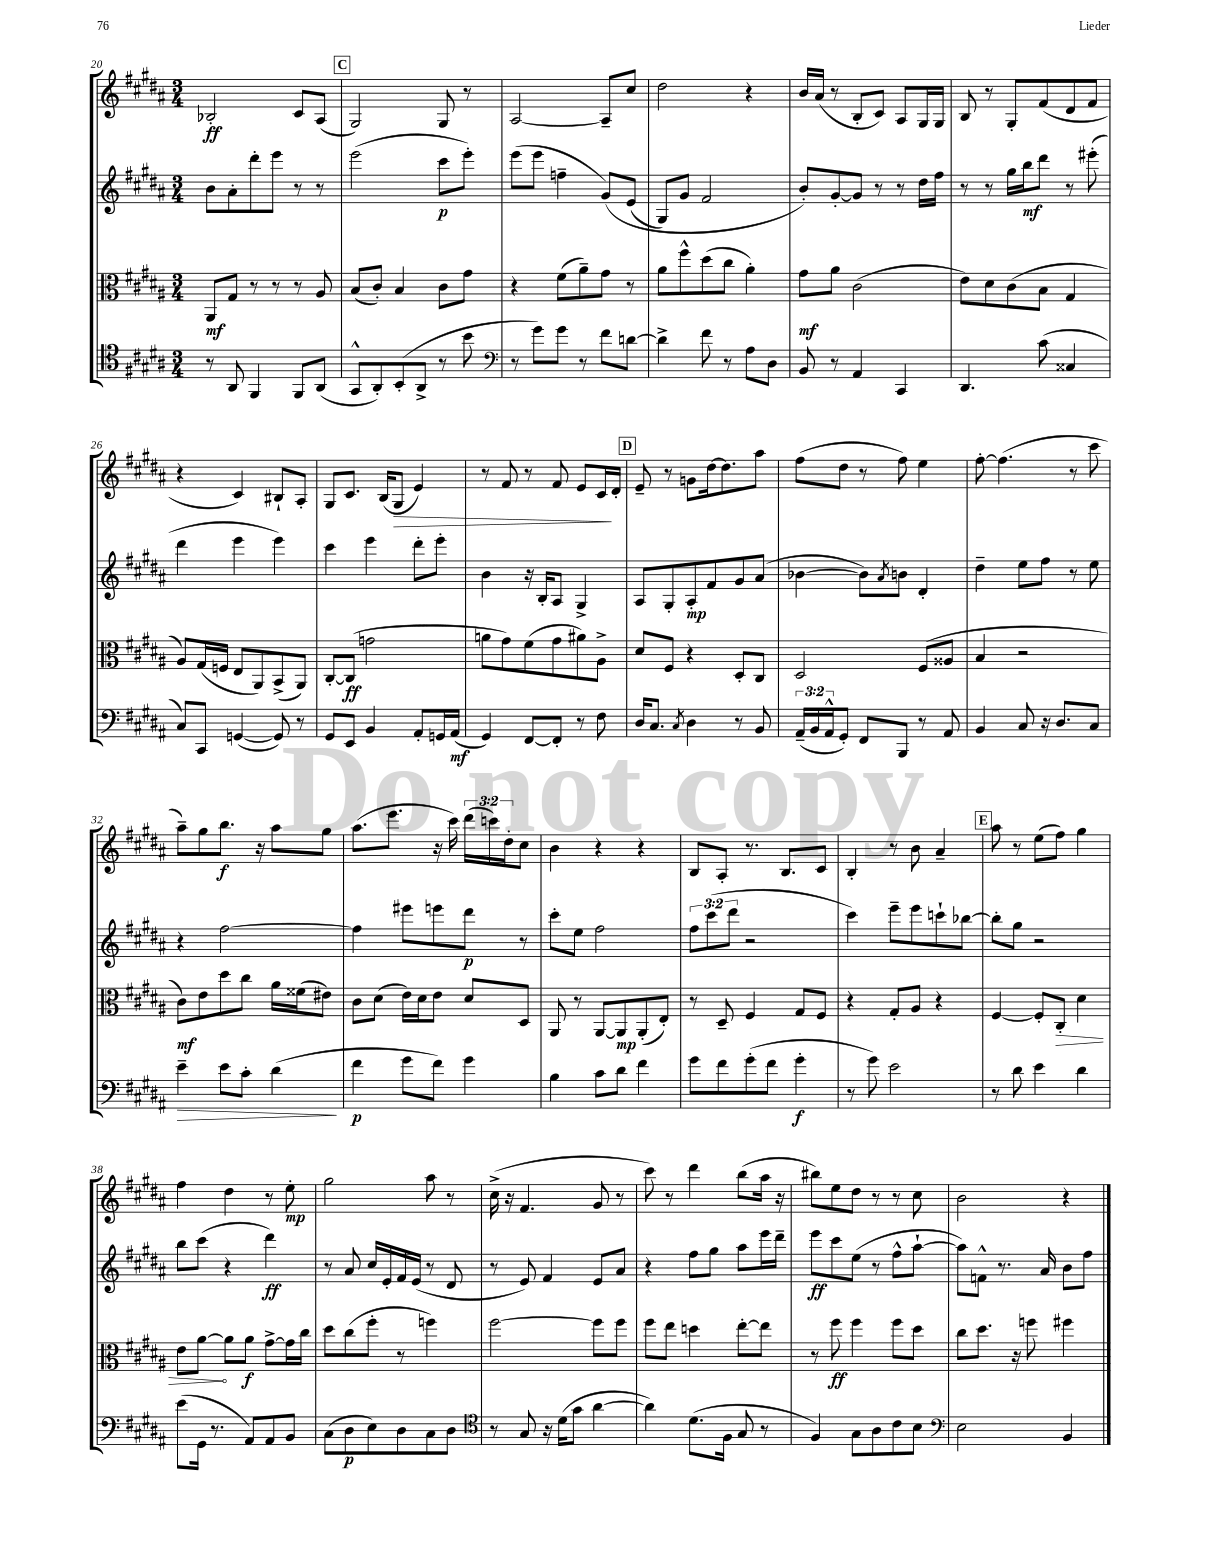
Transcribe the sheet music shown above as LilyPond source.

<<
\new StaffGroup <<
\new Staff = "s0" {
    \clef treble \key b \major \numericTimeSignature \time 3/4 \override Staff.TupletNumber.text = #tuplet-number::calc-fraction-text
    bes2-.\ff cis'8 ais8( |
    \mark \markup { \box "C" } gis2) gis8 r8 |
    ais2~ ais8-- cis''8 |
    dis''2 r4 |
    b'16 ais'16( r8 b8-. cis'8) ais8 gis16 gis16 |
    b8 r8 gis8-. fis'8( dis'8 fis'8 |
    r4 cis'4) bis8-! ais8-. |
    gis8 cis'8. b16( gis8\> e'4) |
    r8 fis'8 r8 fis'8 e'8 cis'16\! dis'16-. |
    \mark \markup { \box "D" } e'8-- r8 g'8 dis''16~ dis''8. ais''8 |
    fis''8( dis''8 r8 fis''8) e''4 |
    fis''8~-. fis''4.( r8 cis'''8 |
    ais''8--) gis''8 b''8.\f r16 ais''8 gis''8 |
    ais''8.( e'''8. r16 cis'''16) \tuplet 3/2 { dis'''16( c'''16) dis''16-. } cis''8 |
    b'4 r4 r4 |
    b8 ais8-. r8. b8. cis'8 |
    b4-. r8 b'8 ais'4-- |
    \mark \markup { \box "E" } ais''8 r8 e''8( fis''8) gis''4 |
    fis''4 dis''4 r8 e''8-.\mp |
    gis''2 ais''8 r8 |
    cis''16->( r16 fis'4. gis'8 r8 |
    cis'''8) r8 dis'''4 b''8( ais''16 r16 |
    bis''8) e''8 dis''8 r8 r8 cis''8 |
    b'2 r4 \bar "|." |
}
\new Staff = "s1" {
    \clef treble \key b \major \numericTimeSignature \time 3/4 \override Staff.TupletNumber.text = #tuplet-number::calc-fraction-text
    b'8 ais'8-. dis'''8-. e'''8 r8 r8 |
    \mark \markup { \box "C" } e'''2( cis'''8\p e'''8-.) |
    e'''8( e'''8 f''4-- gis'8)\( e'8( |
    gis8) gis'8 fis'2 |
    b'8-.\) gis'8~-. gis'8 r8 r8 dis''16 fis''16 |
    r8 r8 gis''16 b''16\mf dis'''8 r8 eis'''8-.( |
    dis'''4 e'''4 e'''4) |
    cis'''4 e'''4 dis'''8-. e'''8-. |
    b'4 r16 b16-. ais8 gis4-> |
    \mark \markup { \box "D" } ais8 gis8-. ais8-.\mp fis'8 gis'8 ais'8( |
    bes'4~ bes'8) \acciaccatura { ais'8 } b'8 dis'4-. |
    dis''4-- e''8 fis''8 r8 e''8 |
    r4 fis''2~ |
    fis''4 eis'''8 e'''8 dis'''8\p r8 |
    cis'''8-. e''8 fis''2 |
    \tuplet 3/2 { fis''8 cis'''8( dis'''8 } r2 |
    cis'''4) e'''8-- e'''8 c'''8-! bes''8~ |
    \mark \markup { \box "E" } bes''8-. gis''8 r2 |
    b''8 cis'''8( r4 dis'''4\ff) |
    r8 ais'8 cis''16 e'16-. fis'16 e'16( r8 dis'8 |
    r8 e'8) fis'4 e'8 ais'8 |
    r4 fis''8 gis''8 ais''8 e'''16 dis'''16-- |
    e'''8\ff cis'''8 e''8( r8 fis''8-^ ais''8~-! |
    ais''8) f'8-^ r8. ais'16 b'8 fis''8 \bar "|." |
}
\new Staff = "s2" {
    \clef alto \key b \major \numericTimeSignature \time 3/4
    ais,8\mf gis8 r8 r8 r8 ais8 |
    \mark \markup { \box "C" } b8( cis'8-.) b4 cis'8 gis'8 |
    r4 fis'8( ais'8--) gis'8 r8 |
    ais'8 fis''8-^ dis''8( cis''8 ais'4-.) |
    gis'8\mf ais'8 cis'2( |
    e'8) dis'8 cis'8( b8 gis4 |
    ais8) gis16( f16 e8 ais,8) b,8->( ais,8) |
    cis8~-. cis8\ff( g'2 |
    a'8 gis'8) fis'8( gis'8 ais'8) ais8-> |
    \mark \markup { \box "D" } dis'8 fis8 r4 dis8-. cis8 |
    dis2 fis8( aisis8 |
    b4 r2 |
    cis'8\mf) e'8 dis''8 cis''8 ais'16 fisis'16( eis'8) |
    cis'8 dis'8( e'16) dis'16 e'8 dis'8 dis8 |
    ais,8 r8 ais,8~ ais,8\mp ais,8-.( e8-.) |
    r8 dis8-- fis4 gis8 fis8 |
    r4 gis8-. ais8 r4 |
    \mark \markup { \box "E" } fis4~ fis8-. \once \override Hairpin.circled-tip = ##t cis8-.\> dis'4 |
    e'8 ais'8~\! ais'8 ais'8\f gis'8~-> gis'16 cis''16 |
    dis''8 cis''8( fis''8-. r8 f''4) |
    fis''2~ fis''8 fis''8 |
    fis''8 e''8 d''4 e''8~-. e''8 |
    r8 fis''8\ff fis''4 fis''8 dis''8 |
    cis''8 dis''8. r16 f''8 fis''4 \bar "|." |
}
\new Staff = "s3" {
    \clef tenor \key b \major \numericTimeSignature \time 3/4 \override Staff.TupletNumber.text = #tuplet-number::calc-fraction-text
    r8 ais,8 fis,4 fis,8 ais,8( |
    \mark \markup { \box "C" } gis,8-^ ais,8-.) b,8-.( ais,8-> r8 b'8 |
    \clef bass r8 gis'8) gis'8 r8 fis'8 d'8~ |
    d'4-> fis'8 r8 ais8 dis8 |
    b,8 r8 ais,4 cis,4 |
    dis,4. cis'8( cisis4 |
    cis8) cis,8 g,4~( g,8) r8 |
    gis,8 e,8 b,4 ais,8-. g,16 ais,16\mf( |
    gis,4) fis,8~ fis,8-. r8 fis8 |
    \mark \markup { \box "D" } dis16 cis8. \acciaccatura { cis8 } dis4 r8 b,8 |
    \tuplet 3/2 { ais,16--( b,16 ais,16-^ } gis,8-.) fis,8 b,,8 r8 ais,8 |
    b,4 cis8 r16 dis8. cis8 |
    e'4--\> e'8 cis'8-. dis'4\!( |
    fis'4\p gis'8 fis'8) gis'4 |
    b4 cis'8 dis'8 fis'4 |
    gis'8 fis'8 gis'8-.( fis'8 gis'4-.\f |
    r8 gis'8) e'2 |
    \mark \markup { \box "E" } r8 dis'8 e'4 dis'4 |
    e'8( gis,16 r8. ais,8) ais,8 b,8 |
    cis8( dis8\p e8) dis8 cis8 dis8 |
    \clef tenor r8 gis8 r16 dis'16( gis'8 ais'4~ |
    ais'4) dis'8.( fis16 gis8 r8 |
    fis4) gis8 ais8 cis'8 b8 |
    \clef bass e2 b,4 \bar "|." |
}
>>
>>
\layout { \context { \Score currentBarNumber = #20 } }
